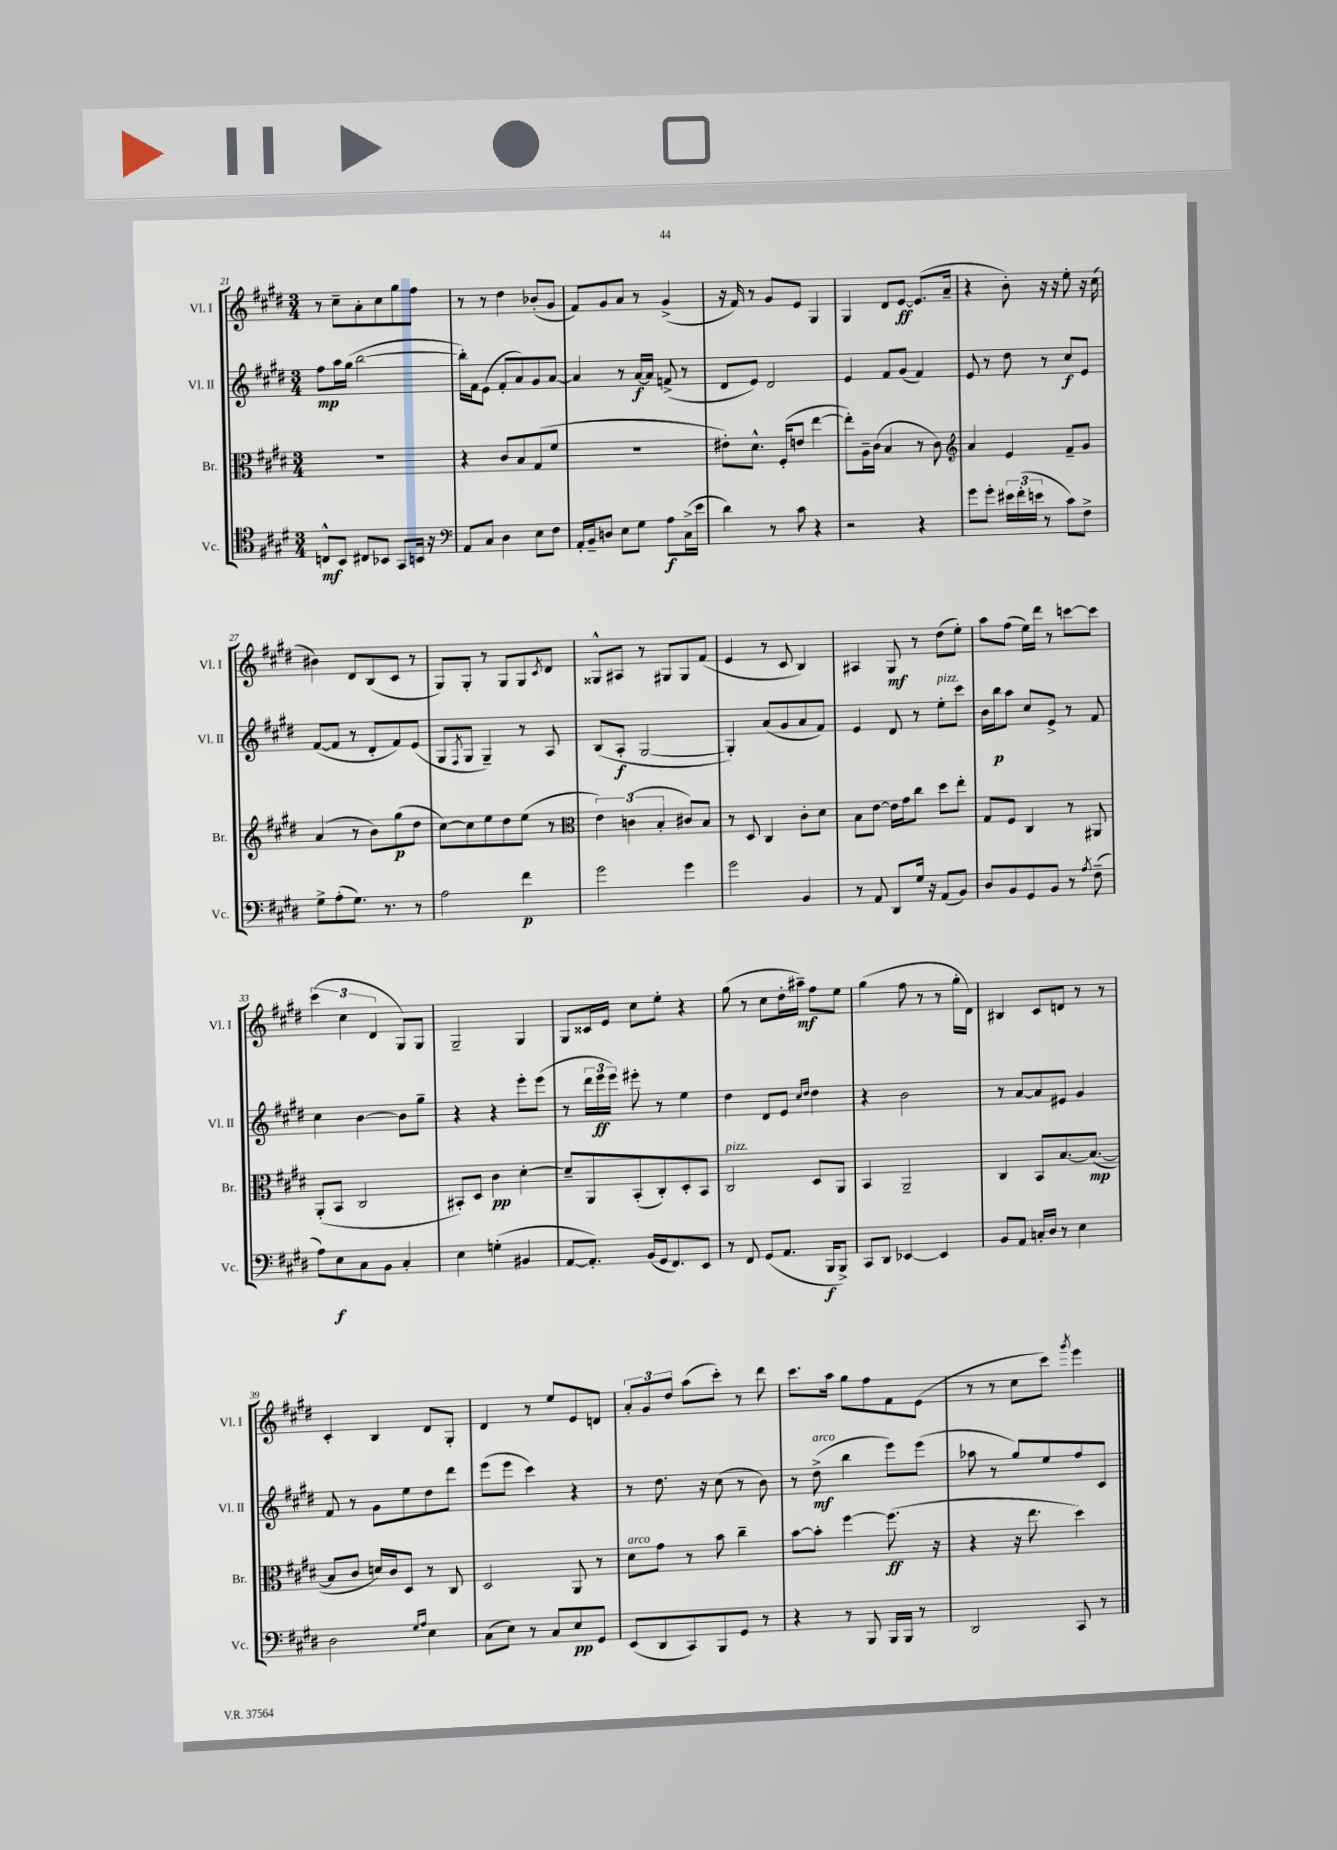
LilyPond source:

<<
\new StaffGroup <<
\new Staff = "s0" \with { instrumentName = "Vl. I" shortInstrumentName = "Vl. I" } {
    \clef treble \key e \major \numericTimeSignature \time 3/4
    r8 cis''8-- a'8-. cis''8 gis''8 fis''8 |
    r8 r8 dis''4 bes'8-.( gis'8 |
    fis'8) gis'8 a'8 r8 gis'4->( |
    r16 fis'16) r8 gis'8 e'8 gis4 |
    gis4 dis'8 e'8~\ff e'8.( a'16-- |
    r4 b'8-.) r16 r16 e''8-. r16 cis''16( |
    bis'4) dis'8 b8( cis'8 r8 |
    gis8) gis8-. r8 gis8 gis8 \acciaccatura { cis'8 } dis'8 |
    gisis8-^ ais8 r8 gis8 gis8 fis'8( |
    e'4 r8 cis'8 b4) |
    ais4 gis8\mf r8 dis''8( e''8-.) |
    a''8 fis''8( e''16) dis'''16 r8 c'''8~ c'''8 |
    \tuplet 3/2 { cis'''4( cis''4 dis'4 } gis8) gis8 |
    gis2-- gis4 |
    gis8 cisis'16 e'16 cis''8 e''8-. r4 |
    gis''8( r8 cis''8 dis''16-. ais''16--\mf) fis''8 e''8 |
    gis''4( fis''8 r8 r8 gis''16-. dis'16) |
    bis4 cis'8 d'8 r8 r8 |
    cis'4-. b4 dis'8 gis8-. |
    dis'4 r8 e''8 e'8 d'8 |
    \tuplet 3/2 { a'8-. gis'8 dis''8 } a''8( cis'''8-.) r8 dis'''8 |
    cis'''8. a''16 gis''8 fis''8 fis'8 e'8( |
    r8 r8 cis''8 cis'''8) \acciaccatura { gis'''8 } e'''4 \bar "|." |
}
\new Staff = "s1" \with { instrumentName = "Vl. II" shortInstrumentName = "Vl. II" } {
    \clef treble \key e \major \numericTimeSignature \time 3/4
    fis''8\mp a''16 gis''16( b''2~ |
    b''16-.) fis'16 e'8( fis'8-. a'8) gis'8 a'8~ |
    a'4 r8 a'16~\f a'16 f'8->( r8 |
    dis'8 e'8) dis'2 |
    e'4 fis'8 gis'8( fis'4) |
    e'8 r8 dis''8 r8 cis''8\f e'8 |
    fis'8~( fis'8 r8 dis'8-. fis'8) e'8( |
    gis8 \acciaccatura { fis8 } gis8 gis4--) r8 a8 |
    b8( a8-.\f gis2~ |
    gis4-.) a'8( gis'8 a'8 fis'8) |
    e'4 dis'8 r8 e''8-.^\markup { \italic "pizz." } cis'''8 |
    b'16 b''16\p a''8 cis''8 e'8-> r8 fis'8 |
    cis''4 b'4~ b'8 gis''8-- |
    r4 r4 e'''8-. e'''8( |
    r8 \tuplet 3/2 { dis'''16 e'''16\ff e'''16) } eis'''8-. r8 e''4 |
    dis''4 dis'8 e'8 \grace { cis''16 dis''16 } dis''4 |
    r4 b'2 |
    r8 a'8~ a'8 eis'8 gis'4 |
    fis'8 r8 gis'8 e''8 dis''8 dis'''8 |
    e'''8( e'''8 cis'''4) r4 |
    r8 dis''8. r16 cis''8( r8 b'8) |
    r8 dis''8->\mf^\markup { \italic "arco" }( b''4 e'''8) e'''8( |
    aes''8 r8 gis''8) e''8 fis''8 cis'8 \bar "|." |
}
\new Staff = "s2" \with { instrumentName = "Br." shortInstrumentName = "Br." } {
    \clef alto \key e \major \numericTimeSignature \time 3/4
    R2. |
    r4 cis'8 b8 gis8( fis'8 |
    R2. |
    eis'8-.) dis'8.-^ fis16-.( e'8 e''4~ |
    e''8-.) a16-- cis'16( b4 r8 cis'8) |
    \clef treble a'4 e'4 fis'8-- gis'8 |
    a'4( r8 b'8) gis''8\p( dis''8 |
    cis''8~) cis''8 e''8 dis''8 e''8( r8 |
    \clef alto \tuplet 3/2 { e'4) c'4( b4-. } cis'8) b8 |
    r8 dis8 cis4 cis'8-. dis'8 |
    b8 e'8~ e'16 gis'16 cis''8 dis''8 e''8-. |
    gis8 fis8 cis4 r8 ais,8 |
    a,8-.( b,8 cis2 |
    bis,8-.) dis8 cis'4\pp dis'4~-. |
    dis'8-- a,8 b,8-.( cis8-.) dis8-. b,8 |
    cis2^\markup { \italic "pizz." } dis8 a,8 |
    b,4 a,2-- |
    cis4 b,8 b8.~ b8.~\mp( |
    b8 cis'8 d'16) cis'16 dis8 r8 cis8 |
    dis2 a,8 r8 |
    dis'8^\markup { \italic "arco" } gis'8 r8 b'8 cis''4-- |
    b'8~ b'8-. fis''4~ fis''8.\ff( r16 |
    r4 r16 e''8. dis''4) \bar "|." |
}
\new Staff = "s3" \with { instrumentName = "Vc." shortInstrumentName = "Vc." } {
    \clef tenor \key e \major \numericTimeSignature \time 3/4
    c8-^\mf b,8 cis8 bes,8 gis,8 b,16 r16 |
    \clef bass a,8 cis8 dis4 e8 fis8 |
    a,16-. b,16-- d8 e8 gis8 a8\f cis16->( e'16 |
    dis'4) r8 cis'8 r4 |
    r2 r4 |
    gis'8 gis'8-. \tuplet 3/2 { eis'16 fis'16-.( e'16 } r8 cis'8) fis8-> |
    gis8-> a8-.( gis8.) r8. r8 |
    a2 fis'4\p |
    gis'2 gis'4 |
    gis'2 b,4 |
    r8 a,8 dis,8 gis16 r16 a,8( b,8) |
    dis8 b,8 gis,8 b,8 r8 \acciaccatura { a8 } fis8--( |
    a8) e8\f cis8 b,8 cis4-. |
    e4 g4-.( bis,4 |
    a,8~ a,8.-.) b,16( gis,16 fis,8.) e,8 |
    r8 fis,8 gis,8( a,8. b,,16\f b,,8->) |
    cis,8 dis,8 ees,4~ ees,4 |
    b,8 a,8 c16-. dis16 r8 e4 |
    dis2 \grace { gis16 a16 } e4 |
    cis8( e8) r8 cis8 e8\pp gis,8 |
    e,8( dis,8 cis,8) b,,8 gis,8 r8 |
    r4 r8 b,,8 b,,16 b,,16 r8 |
    dis,2 cis,8 r8 \bar "|." |
}
>>
>>
\layout { \context { \Score currentBarNumber = #21 } }
